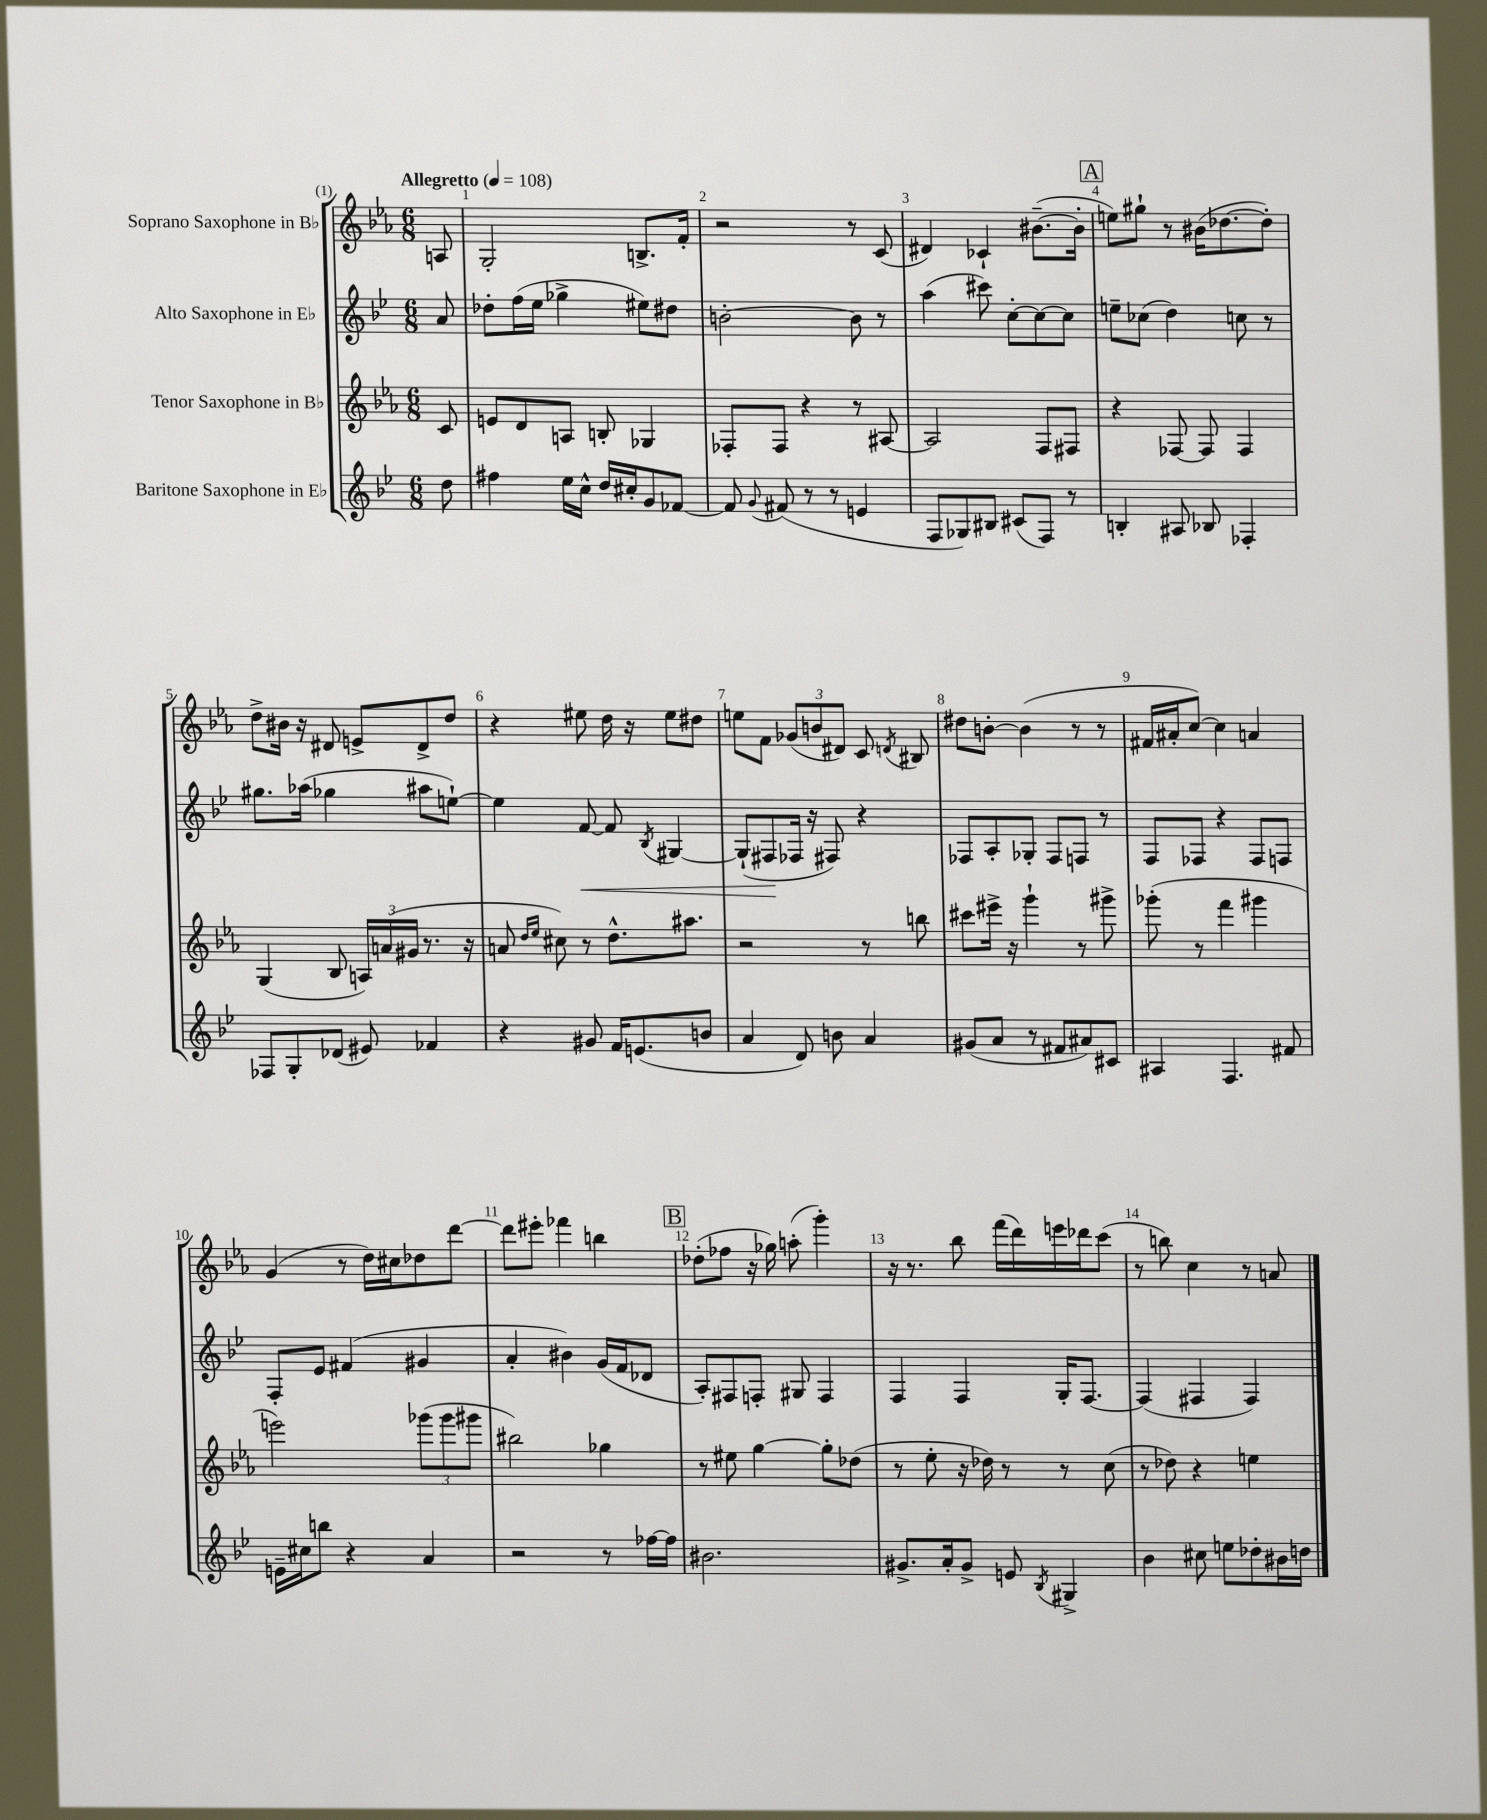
<<
\new StaffGroup <<
\new Staff = "s0" \with { instrumentName = "Soprano Saxophone in Bb" } {
    \clef treble \key ees \major \numericTimeSignature \time 6/8 \partial 8 \tempo "Allegretto" 4 = 108
    \autoBeamOff a8 |
    g2-. b8.[-> f'16]-. |
    r2 r8 c'8( |
    dis'4) ces'4-! bis'8.[~--( bis'16]-. |
    \mark \markup { \box "A" } e''8[) gis''8]-! r8 bis'16[( des''8.~ des''8]-.) |
    d''8[-> bis'16] r16 dis'8 e'8[-> dis'8-> d''8] |
    r4 eis''8 d''16 r16 eis''8[ dis''8] |
    e''8[ f'8] \tuplet 3/2 { ges'8[( b'8 dis'8]) } c'8 \acciaccatura { d'8 } bis8 |
    dis''8[ b'8]~-. b'4( r8 r8 |
    fis'16[ ais'16-. c''8]~) c''4 a'4 |
    g'4( r8 d''16[) cis''16 des''8 d'''8]~ |
    d'''8[ eis'''8]-. fes'''4 b''4 |
    \mark \markup { \box "B" } des''8[-.( fes''8] r16 ges''16) a''8-.( g'''4-.) |
    r16 r8. bes''8 f'''16[( d'''16) e'''16 des'''16 c'''8]( |
    r8 b''8) c''4 r8 a'8 \bar "|." |
}
\new Staff = "s1" \with { instrumentName = "Alto Saxophone in Eb" } {
    \clef treble \key bes \major \numericTimeSignature \time 6/8 \partial 8
    \autoBeamOff a'8 |
    des''8[-. f''16( ees''16] ges''4-> eis''8[) dis''8] |
    b'2~-. b'8 r8 |
    a''4( cis'''8) c''8[~-. c''8~ c''8] |
    \mark \markup { \box "A" } e''8[-- ces''8]( d''4) c''8 r8 |
    gis''8.[ aes''16]( ges''4 ais''8[ e''8]~-!) |
    e''4 f'8~\< f'8 \acciaccatura { bes8 } gis4~ |
    gis8[-!( fis8\! fes16] r16 fis8) r4 |
    fes8[ a8-. ges8]-. fes8[ f8] r8 |
    f8[ fes8] r4 fes8[ f8] |
    f8[-. ees'8] fis'4( gis'4 |
    a'4-. bis'4) g'16[( f'16 des'8] |
    \mark \markup { \box "B" } a8[-.) fis8 f8]-. gis8 f4 |
    f4 f4 g16[-. f8.]~ |
    f4( fis4 fis4) \bar "|." |
}
\new Staff = "s2" \with { instrumentName = "Tenor Saxophone in Bb" } {
    \clef treble \key ees \major \numericTimeSignature \time 6/8 \partial 8
    \autoBeamOff c'8 |
    e'8[ d'8 a8] b8-. ges4 |
    fes8[-. fes8] r4 r8 ais8~ |
    ais2 f8[ fis8] |
    \mark \markup { \box "A" } r4 fes8~ fes8 fes4 |
    g4( bes8 \tuplet 3/2 { a16[) a'16( gis'16] } r8. r16 |
    a'8 \grace { d''16[ ees''16] } cis''8) r8 d''8.[-^ ais''8.] |
    r2 r8 b''8 |
    cis'''8[ eis'''16]-> r16 g'''4-! r8 gis'''8-> |
    ges'''8-.( r8 f'''4 gis'''4 |
    e'''2) \tuplet 3/2 { ges'''8[( ges'''8 gis'''8] } |
    bis''2) ges''4 |
    \mark \markup { \box "B" } r8 eis''8 g''4~ g''8[-. des''8]( |
    r8 ees''8-. r16 des''16) r8 r8 c''8( |
    r8 des''8) r4 e''4 \bar "|." |
}
\new Staff = "s3" \with { instrumentName = "Baritone Saxophone in Eb" } {
    \clef treble \key bes \major \numericTimeSignature \time 6/8 \partial 8
    \autoBeamOff d''8 |
    fis''4 ees''16[ c''16]-^ d''16[ cis''16-. g'8 fes'8]~ |
    fes'8 \appoggiatura { g'8 } fis'8( r8 r8 e'4 |
    f8[ ges8) bis8] cis'8[( f8]) r8 |
    \mark \markup { \box "A" } b4-. ais8 bes8 fes4-. |
    fes8[ g8-. des'8]( eis'8) fes'4 |
    r4 gis'8 f'16[ e'8.( b'8] |
    a'4 d'8) b'8 a'4 |
    gis'8[( a'8] r8 fis'8[ ais'8) cis'8] |
    ais4 f4. fis'8 |
    e'16[-- cis''16 b''8] r4 a'4 |
    r2 r8 fes''16[~ fes''16] |
    \mark \markup { \box "B" } bis'2. |
    gis'8.[-> a'16-. gis'8]-> e'8 \acciaccatura { bes8 } gis4-> |
    bes'4 cis''8 e''8[ des''8-. bis'16 d''16] \bar "|." |
}
>>
>>
\layout { \context { \Score \override BarNumber.break-visibility = ##(#f #t #t) barNumberVisibility = #all-bar-numbers-visible } }
